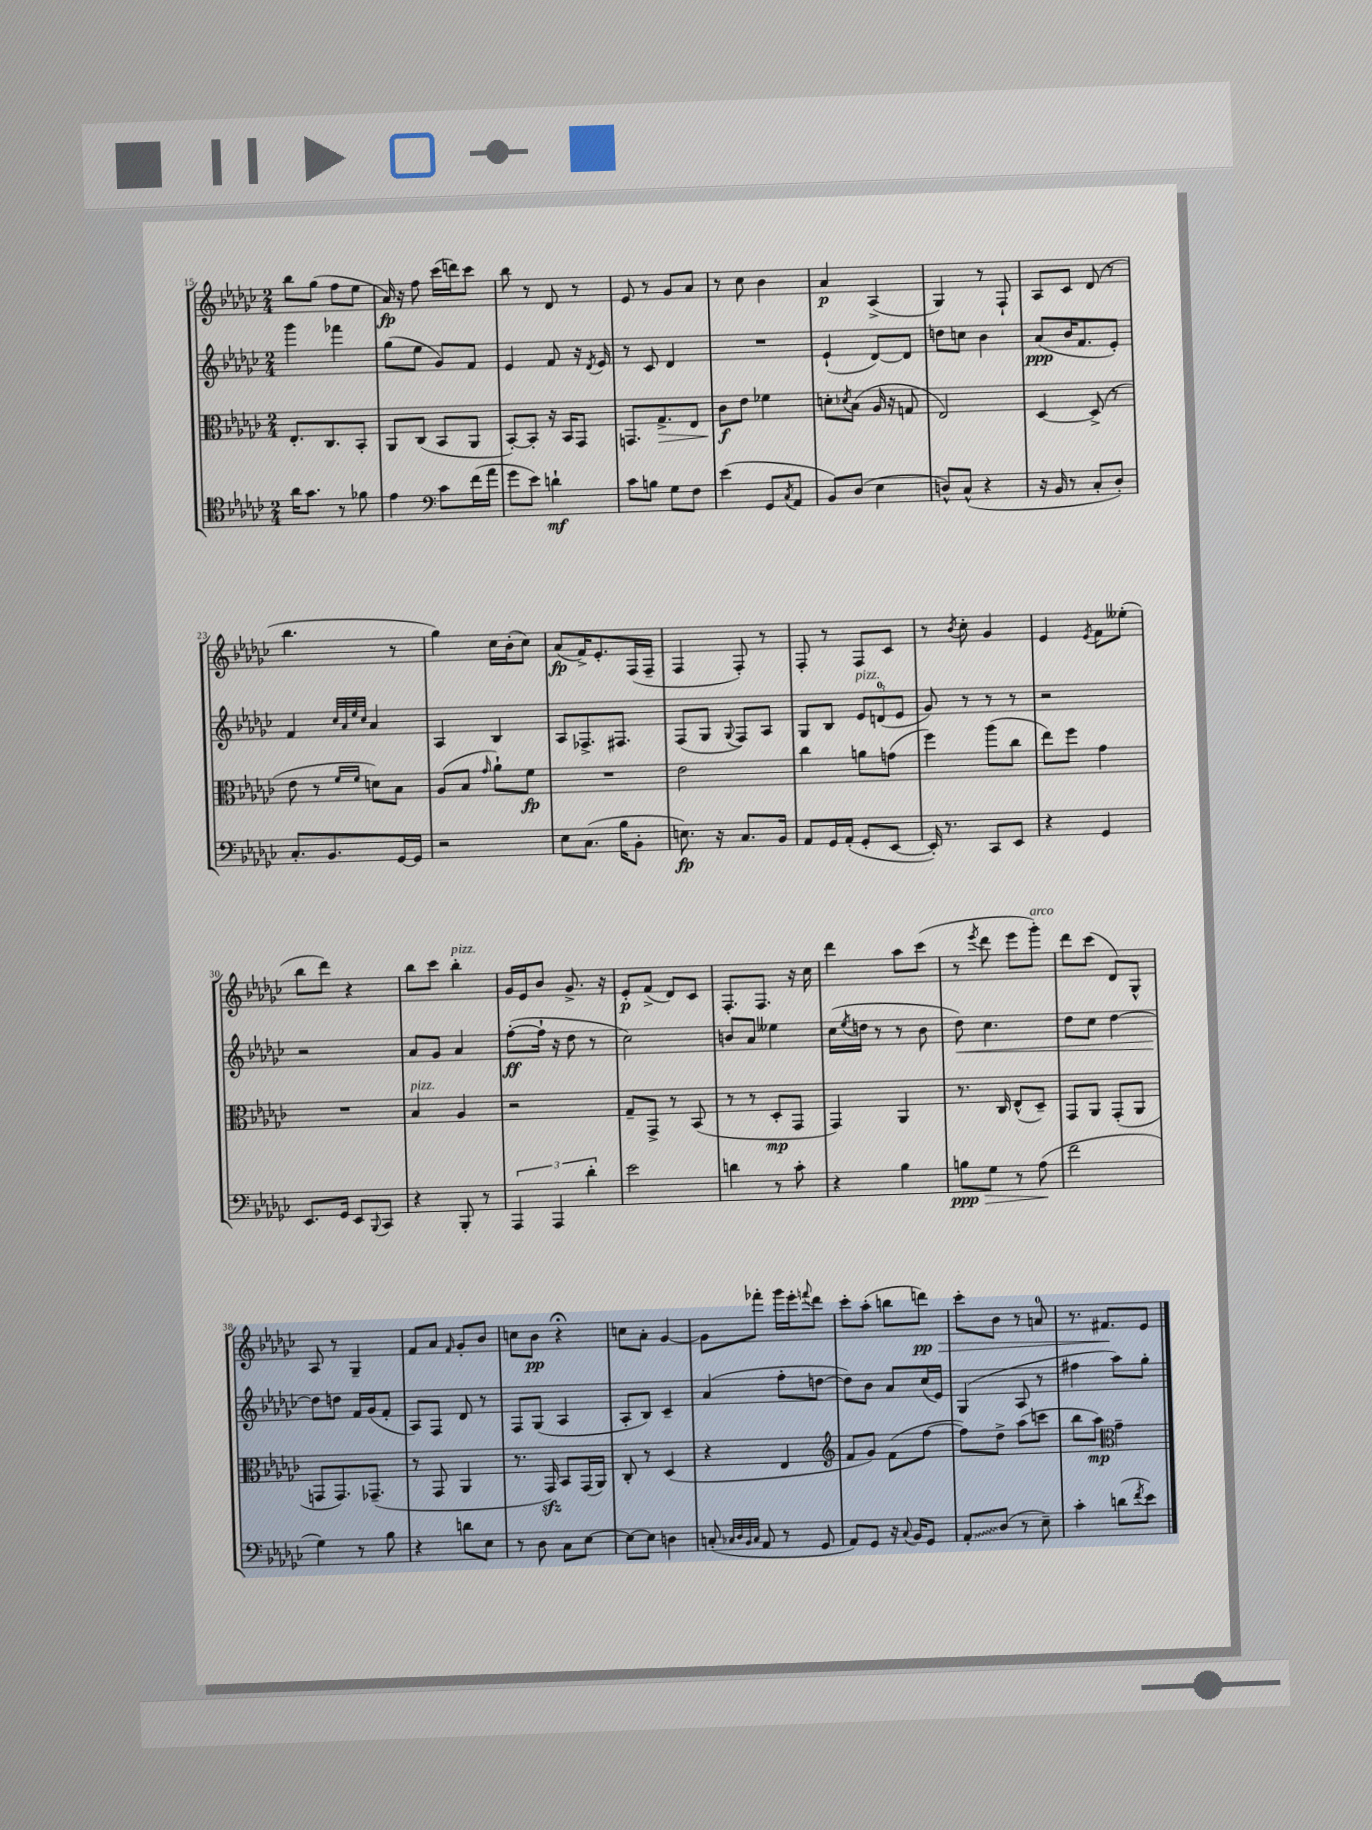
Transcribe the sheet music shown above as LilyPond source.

<<
\new StaffGroup <<
\new Staff = "s0" {
    \clef treble \key ges \major \numericTimeSignature \time 2/4
    bes''8 ges''8( f''8 ees''8 |
    aes'16\fp) r16 f''8 ces'''16( d'''16) ces'''8 |
    bes''8 r8 des'8 r8 |
    ees'8 r8 ges'8 aes'8 |
    r8 ces''8 bes'4 |
    aes'4\p aes4->( |
    ges4) r8 f8-! |
    aes8 ces'8 des'8( r8 |
    bes''4. r8 |
    ges''4) ces''16 bes'16-.( ces''8) |
    aes'8\fp( f'16->) ees'8.-. f16( f16-- |
    f4 f8-.) r8 |
    f8-. r8 f8 ces'8 |
    r8 \acciaccatura { bes'8 } ces''8-. ges'4 |
    ees'4 \acciaccatura { ees'8 } f'8 eeses''8-.( |
    bes''8 des'''8) r4 |
    bes''8 ces'''8 bes''4-.^\markup { \italic "pizz." } |
    ges'16 ees'16 bes'8 ges'8.-> r16 |
    ees'8-.\p f'8->( des'8) ces'8 |
    f8.-. f8. r16 ces''16 |
    des'''4 aes''8 ces'''8( |
    r8 \acciaccatura { ees'''8 } des'''8 ees'''8 ges'''8-.^\markup { \italic "arco" }) |
    des'''8 ces'''8( des'8) ges8-^ |
    aes8 r8 ges4-- |
    f'8 aes'8 \grace { f'16 } ges'8-. bes'8 |
    c''8 bes'8\pp r4\fermata |
    c''8 aes'8-. ges'4~ |
    ges'8 fes'''8-. ges'''16 ees'''16-. \appoggiatura { f'''8 } des'''8 |
    ces'''8-. aes''8-.( b''8 d'''8\pp\>) |
    ces'''8-. bes'8 r8 a'8-0 |
    r8. fis'8.\! ees'8 \bar "|." |
}
\new Staff = "s1" {
    \clef treble \key ges \major \numericTimeSignature \time 2/4
    ges'''4 fes'''4 |
    ges''8( ees''8 ges'8) f'8 |
    ees'4 f'8 r16 \acciaccatura { des'8 } ees'16 |
    r8 ces'8 des'4 |
    R2 |
    ees'4-!( des'8~) des'8 |
    d''8 c''8 bes'4 |
    aes'8\ppp( bes'16 f'8. ees'8-.) |
    f'4 \grace { ces''32 aes'32 ees''32 ces''32 } aes'4 |
    aes4 bes4 |
    aes8 fes8.-> fis8. |
    f8( ges8 \appoggiatura { ges8 } f8) aes8 |
    ges8 bes8 \tuplet 3/2 { ees'8^\markup { \italic "pizz." } d'8-0( ees'8 } |
    ges'8) r8 r8 r8 |
    r2 |
    r2 |
    aes'8 ges'8 aes'4 |
    f''8~-.\ff( f''16-! r16 des''8 r8 |
    ces''2) |
    b'8 aes'8 eeses''4 |
    ces''16( \acciaccatura { ees''8 } d''16 r8 r8 bes'8 |
    des''8\<) ces''4. |
    des''8 ces''8 des''4~ |
    des''8\! d''8 f'16 ges'16( f'8-. |
    aes8) f8 des'8 r8 |
    f8 ges8( aes4 |
    aes8-. bes8) ces'4-- |
    aes'4( f''8-. d''8~ |
    d''8) bes'8 aes'8 ces''16( ees'16) |
    ges4( aes8 r8 |
    fis''4 aes''8) ges''8-. \bar "|." |
}
\new Staff = "s2" {
    \clef alto \key ges \major \numericTimeSignature \time 2/4
    ees8.-. ces8. bes,8-. |
    aes,8 ces8( bes,8 aes,8 |
    bes,8~-.) bes,8-. r16 bes,16 ges,8 |
    g,8. ges8.->\> ees8 |
    ces'8\f\! ees'8 fes'4 |
    d'8-. \acciaccatura { des'8 } bes8( aes16 r16 g8 |
    ees2) |
    des4~ des8->( r8 |
    ees'8 r8 \grace { f'16 f'16 } d'8) bes8 |
    aes8( bes8 \grace { ges'16 } aes'8-!) f'8\fp |
    R2 |
    ees'2 |
    ces''4 a'8 g'8( |
    f''4) aes''8( ces''8 |
    ees''8) f''8 ges'4 |
    R2 |
    bes4^\markup { \italic "pizz." } aes4 |
    r2 |
    ges8-- ges,8-> r8 bes,8( |
    r8 r8 des8-.\mp ges,8 |
    ges,4) aes,4 |
    r8. ces16 ees8-^( des8--) |
    ges,8 aes,8 ges,8-.( aes,8 |
    g,8 g,8.) ges,8.--( |
    r8 ges,8 aes,4 |
    r8. ges,16\sfz) bes,8 ges,16( aes,16) |
    ces8-. r8 des4( |
    r4 ees4 |
    \clef treble f'8 ges'8) f'8( f''8~ |
    f''8) des''8-> aes''8( c'''8 |
    bes''8 aes''8\mp) \clef alto ges'4-- \bar "|." |
}
\new Staff = "s3" {
    \clef tenor \key ges \major \numericTimeSignature \time 2/4
    aes'16 ges'8. r8 fes'8 |
    ees'4 \clef bass ces'8 f'16( aes'16 |
    ges'8 ees'8) d'4-!\mf |
    ces'8 b8 ges8 f8 |
    ees'4( ges,8 \acciaccatura { ces8 } aes,8 |
    bes,8) des8( ees4 |
    d8-^) ces8-^( r4 |
    r16 bes,16 r8 ces8-. des8-.) |
    ces8.-. bes,8. ges,16~ ges,16 |
    r2 |
    ees8 ces8.( bes16 bes,8-. |
    e8.\fp) r16 ces8. bes,16 |
    aes,8 ges,16 aes,16-.( ges,8-. ees,8~ |
    ees,16-.) r8. ces,8 ees,8 |
    r4 ges,4 |
    ees,8. ges,16 ees,8 \appoggiatura { bes,,8 } ces,8 |
    r4 bes,,8-. r8 |
    \tuplet 3/2 { aes,,4 aes,,4 des'4-. } |
    ees'2 |
    d'4 r8 ces'8-. |
    r4 bes4 |
    b8\ppp\> ges8 r8 aes8\!( |
    f'2 |
    ges4) r8 bes8 |
    r4 d'8 ees8 |
    r8 des8 ces8 ees8~ |
    ees8~ ees8 d4 |
    c8-.( \grace { ces32 des32 bes,32 ces32 } aes,8 r8 ges,8 |
    aes,8) ges,8 r16 \appoggiatura { ces8 } bes,16 ges,8 |
    \once \override Glissando.style = #'zigzag aes,8-.\glissando des8( r8 ees8--) |
    ces'4-. d'8( \acciaccatura { f'8 } ees'8) \bar "|." |
}
>>
>>
\layout { \context { \Score currentBarNumber = #15 } }
